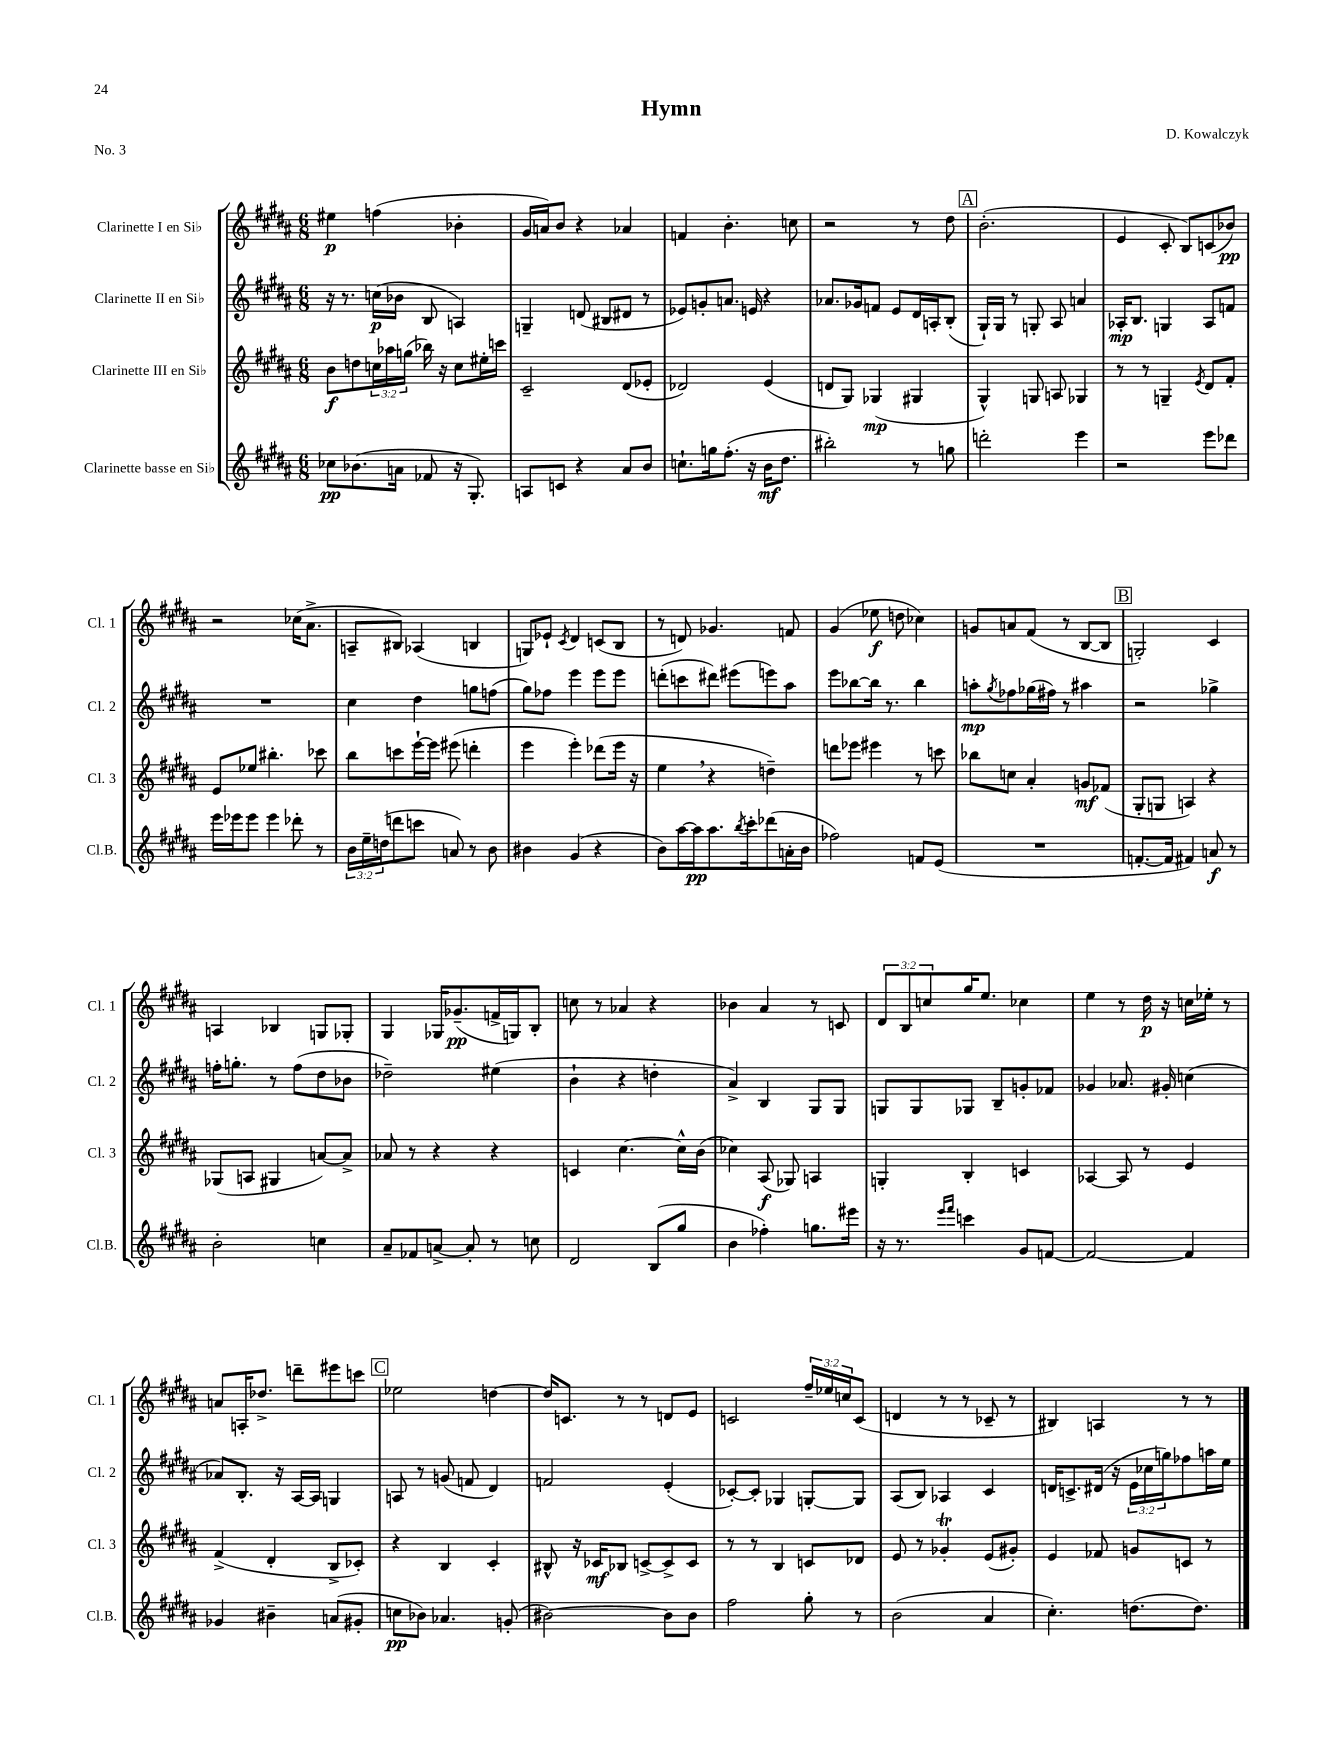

**kern	**dynam	**kern	**dynam	**kern	**dynam	**kern	**dynam
*part4	*part4	*part3	*part3	*part2	*part2	*part1	*part1
*staff4	*staff4	*staff3	*staff3	*staff2	*staff2	*staff1	*staff1
*I"Clarinette basse en Si♭	*	*I"Clarinette III en Si♭	*	*I"Clarinette II en Si♭	*	*I"Clarinette I en Si♭	*
*I'Cl.B.	*	*I'Cl. 3	*	*I'Cl. 2	*	*I'Cl. 1	*
*clefG2	*	*clefG2	*	*clefG2	*	*clefG2	*
*k[f#c#g#d#a#]	*	*k[f#c#g#d#a#]	*	*k[f#c#g#d#a#]	*	*k[f#c#g#d#a#]	*
*M6/8	*	*M6/8	*	*M6/8	*	*M6/8	*
=1	=1	=1	=1	=1	=1	=1	=1
8cc-X\L	pp	8b\L	f	16r	.	4ee#X\	p
.	.	.	.	8.r	.	.	.
(8.b-X\	.	8ddn\	.	.	.	.	.
.	.	24ccn\L	.	(16ccn\LL	p	(4ffn\	.
.	.	24aa-X\	.	.	.	.	.
16an\Jk	.	.	.	16b-X\JJ	.	.	.
.	.	(24ggn\JJ	.	.	.	.	.
8f-X/	.	16bb-X\)	.	8B/	.	.	.
.	.	16r	.	.	.	.	.
16r	.	8cc\L	.	4An/)	.	4b-X'\	.
8.G#'/)	.	.	.	.	.	.	.
.	.	16ee#X'\L	.	.	.	.	.
.	.	16cccn\JJ	.	.	.	.	.
=2	=2	=2	=2	=2	=2	=2	=2
8An/L	.	2c#~/	.	4Gn~/	.	16g#/LL	.
.	.	.	.	.	.	16an/J)	.
8cn/J	.	.	.	.	.	8b/J	.
4r	.	.	.	(8dn/	.	4r	.
.	.	.	.	8B#X/L	.	.	.
8a#/L	.	(8d#/L	.	8d#X/J	.	4a-X/	.
8b/J	.	8e-X'/J	.	8r	.	.	.
=3	=3	=3	=3	=3	=3	=3	=3
8.ccn`\L	.	2d-X/)	.	8e-X/L)	.	4fn/	.
.	.	.	.	8gn'/	.	.	.
16ggn\k	.	.	.	.	.	.	.
(8.ff#'\J	.	.	.	8.an/J	.	4.b'\	.
16r	.	.	.	16en/	.	.	.
16b\KL	mf	(4e/	.	4r	.	.	.
8.dd#\J	.	.	.	.	.	.	.
.	.	.	.	.	.	8ccn\	.
=4	=4	=4	=4	=4	=4	=4	=4
2bb#X'\)	.	8dn/L	.	8.a-X/L	.	2r	.
.	.	8G#/J)	.	.	.	.	.
.	.	.	.	16g-X/k	.	.	.
.	.	(4G-X/	mp	8fn/J	.	.	.
.	.	.	.	8e/L	.	.	.
8r	.	4G#X/	.	16d#/L	.	8r	.
.	.	.	.	16An'/J	.	.	.
8ggn\	.	.	.	(8B'/J	.	8dd#\	.
!!LO:REH:place=s1:t=A
=5	=5	=5	=5	=5	=5	=5	=5
2dddn'\	.	4G#^^/)	.	16G#`/LL)	.	(2.b'\	.
.	.	.	.	16G#/JJ	.	.	.
.	.	.	.	8r	.	.	.
.	.	8Gn/	.	8Gn'/	.	.	.
.	.	8An/	.	8A#/	.	.	.
4eee\	.	4G-X/	.	4an/	.	.	.
=6	=6	=6	=6	=6	=6	=6	=6
2r	.	8r	.	16A-X'/KL	mp	4e/	.
.	.	.	.	8.B/J	.	.	.
.	.	8r	.	.	.	.	.
.	.	4Gn~/	.	4Gn/	.	8c#'/	.
.	.	.	.	.	.	8B/L)	.
.	.	8qe/	.	.	.	.	.
8eee\L	.	8d#/L	.	8A-/L	.	(8cn/	.
8ddd-X\J	.	8f#'/J	.	8fn/J	.	8b-X/J)	pp
!!LO:LB:g=z
=7	=7	=7	=7	=7	=7	=7	=7
16eee\LL	.	8e/L	.	2.r	.	2r	.
16eee-X\J	.	.	.	.	.	.	.
8eee-\J	.	8ee-X/J	.	.	.	.	.
4eee-\	.	4.bb#X'\	.	.	.	.	.
8ddd-X'\	.	.	.	.	.	(16cc-X\KL	.
.	.	.	.	.	.	8.a#^\J	.
8r	.	8ccc-X\	.	.	.	.	.
=8	=8	=8	=8	=8	=8	=8	=8
24b\LL	.	8bb\L	.	4cc#\	.	8An~/L	.
24ee~\	.	.	.	.	.	.	.
(24ddn\J	.	.	.	.	.	.	.
8dddn\	.	8cccn\	.	.	.	8B#X/J)	.
8cccn\J	.	[16eee`\L	.	4dd#\	.	(4A-X/	.
.	.	16eee\JJ]	.	.	.	.	.
8an/)	.	(8eee#X\	.	.	.	.	.
8r	.	4dddn'\	.	8ggn\L	.	4Bn/	.
8b\	.	.	.	(8ffn\J	.	.	.
=9	=9	=9	=9	=9	=9	=9	=9
4b#X\	.	4eee\	.	8gg#\L)	.	8Gn/L)	.
.	.	.	.	8ff-X\J	.	8e-X`/J	.
.	.	.	.	.	.	8qc#/	.
(4g#/	.	4eee'\)	.	4eee\	.	4d#/	.
4r	.	(8ddd-X\L	.	8eee\L	.	(8cn/L	.
.	.	16eee\Jk	.	8eee\J	.	8B/J	.
.	.	16r	.	.	.	.	.
=10	=10	=10	=10	=10	=10	=10	=10
8b\L)	.	4ee,\	.	(8dddn'\L	.	8r	.
[16aa#\L	.	.	.	8cccn\	.	8dn/)	.
16aa#\J]	pp	.	.	.	.	.	.
8.aa#\	.	4r	.	8ddd#X\J)	.	4.g-X/	.
.	.	.	.	(8eee#X\L	.	.	.
8qbb/	.	.	.	.	.	.	.
16ccc#'\k	.	.	.	.	.	.	.
(8ddd-X\	.	4ddn~\)	.	8eeen\)	.	.	.
16an'\L	.	.	.	8aa#\J	.	8fn/	.
16b\JJ	.	.	.	.	.	.	.
=11	=11	=11	=11	=11	=11	=11	=11
2ff-X\)	.	8dddn\L	.	8eee\L	.	(4g#/	.
.	.	8eee-X\J	.	[8bb-X\	.	.	.
.	.	4eee#X\	.	16bb-\Jk]	.	8ee-X\	f
.	.	.	.	8.r	.	.	.
.	.	.	.	.	.	8ddn\	.
8fn/L	.	8r	.	4bb-\	.	4cc-X\)	.
(8e/J	.	8cccn\	.	.	.	.	.
=12	=12	=12	=12	=12	=12	=12	=12
2.r	.	8bb-X\L	.	8aan'\L	mp	8gn/L	.
.	.	.	.	8qgg#/	.	.	.
.	.	8ccn\J	.	8ff-X\	.	8an/	.
.	.	4a#'/	.	(16gg-X\L	.	(8f#/J	.
.	.	.	.	16ff#X\JJ)	.	.	.
.	.	.	.	8r	.	8r	.
.	.	8gn/L	mf	4aa#X\	.	[8B/L	.
.	.	(8f-X/J	.	.	.	8B/J]	.
!!LO:REH:place=s1:t=B
=13	=13	=13	=13	=13	=13	=13	=13
[8.fn'/L	.	8G#'/L	.	2r	.	2Gn'/)	.
.	.	8Gn/J	.	.	.	.	.
16f/Jk]	.	.	.	.	.	.	.
4f#X/)	.	4An/)	.	.	.	.	.
8an/	f	4r	.	4gg-X^\	.	4c#/	.
8r	.	.	.	.	.	.	.
!!LO:LB:g=z
=14	=14	=14	=14	=14	=14	=14	=14
2b'\	.	(8G-X/L	.	16ffn'\KL	.	4An/	.
.	.	.	.	8.ggn'\J	.	.	.
.	.	8An/J	.	.	.	.	.
.	.	4G#X/	.	8r	.	4B-X/	.
.	.	.	.	(8ff\L	.	.	.
4ccn\	.	[8an/L)	.	8dd#\	.	8Gn/L	.
.	.	8a^/J]	.	8b-X\J	.	8G-X'/J	.
=15	=15	=15	=15	=15	=15	=15	=15
8a#~/L	.	8a-X/	.	2dd-X~\)	.	4G#/	.
8f-X/	.	8r	.	.	.	.	.
[8an^/J	.	4r	.	.	.	16G-X/KL	.
.	.	.	.	.	.	(8.g-X~/	pp
8a'/]	.	.	.	.	.	.	.
8r	.	4r	.	(4ee#X\	.	16fn^/L	.
.	.	.	.	.	.	16Gn/J)	.
8ccn\	.	.	.	.	.	8B'/J	.
=16	=16	=16	=16	=16	=16	=16	=16
2d#/	.	4cn/	.	4b`\	.	8ccn\	.
.	.	.	.	.	.	8r	.
.	.	[4.cc#\	.	4r	.	4a-X/	.
(8B/L	.	.	.	4ddn'\	.	4r	.
8gg#/J	.	16cc#^^\LL]	.	.	.	.	.
.	.	(16b\JJ	.	.	.	.	.
=17	=17	=17	=17	=17	=17	=17	=17
4b\	.	4cc-X\)	.	4a#^/)	.	4b-X\	.
4ff-X'\)	.	(8A#/	f	4B/	.	4a#/	.
.	.	8G-X/)	.	.	.	.	.
8.ggn\L	.	4An/	.	8G#/L	.	8r	.
.	.	.	.	8G#/J	.	8cn/	.
16eee#X\Jk	.	.	.	.	.	.	.
=18	=18	=18	=18	=18	=18	=18	=18
16r	.	4Gn'/	.	8Gn/L	.	12d#/L	.
8.r	.	.	.	.	.	.	.
.	.	.	.	.	.	12B/	.
.	.	.	.	8G/	.	.	.
.	.	.	.	.	.	12ccn/	.
16qqeee/LL	.	.	.	.	.	.	.
16qqfff#/JJ	.	.	.	.	.	.	.
4cccn\	.	4B'/	.	8G-X/J	.	16gg#/K	.
.	.	.	.	.	.	8.ee/J	.
.	.	.	.	8B~/L	.	.	.
8g#/L	.	4cn/	.	8gn'/	.	4cc-X\	.
[8fn/J	.	.	.	8f-X/J	.	.	.
=19	=19	=19	=19	=19	=19	=19	=19
2f/_	.	[4A-X/	.	4g-X/	.	4ee\	.
.	.	8A-/]	.	8.a-X/	.	8r	.
.	.	8r	.	.	.	16dd#\	p
.	.	.	.	16g#X'/	.	16r	.
4f/]	.	4e/	.	(4ccn\	.	16ccn\LL	.
.	.	.	.	.	.	16ee-X'\JJ	.
.	.	.	.	.	.	8r	.
!!LO:LB:g=z
=20	=20	=20	=20	=20	=20	=20	=20
4g-X/	.	(4f#^/	.	8a-X/L)	.	8an/L	.
.	.	.	.	8.B'/J	.	16An'/K	.
.	.	.	.	.	.	8.dd-X^/J	.
4b#X~\	.	4d#'/	.	.	.	.	.
.	.	.	.	16r	.	.	.
.	.	.	.	[16A#/LL	.	8dddn~\L	.
.	.	.	.	16A#/JJ]	.	.	.
(8an/L	.	8B^/L	.	4Gn/	.	8eee#X\	.
8g#X'/J	.	8c-X'/J)	.	.	.	8cccn\J	.
!!LO:REH:place=s1:t=C
=21	=21	=21	=21	=21	=21	=21	=21
8ccn\L	pp	4r	.	8An/	.	2ee-X\	.
8b-X\J)	.	.	.	8r	.	.	.
4.a-X/	.	4B/	.	(8gn/	.	.	.
.	.	.	.	8fn/	.	.	.
.	.	4c#'/	.	4d#/)	.	[4ddn\	.
(8gn'/	.	.	.	.	.	.	.
=22	=22	=22	=22	=22	=22	=22	=22
[2b#X\)	.	8B#X^^/	.	2fn/	.	16dd/KL]	.
.	.	.	.	.	.	8.cn/J	.
.	.	16r	.	.	.	.	.
.	.	16c-X/KL	mf	.	.	.	.
.	.	8B-X/J	.	.	.	8r	.
.	.	[8cn^/L	.	.	.	8r	.
8b#\L]	.	8c^/]	.	(4e'/	.	8dn/L	.
8b#\J	.	8c/J	.	.	.	8e/J	.
=23	=23	=23	=23	=23	=23	=23	=23
2ff#\	.	8r	.	[8c-X'/L)	.	2cn/	.
.	.	8r	.	8c-'/J]	.	.	.
.	.	4B/	.	4G-X/	.	.	.
8gg#'\	.	8cn/L	.	[8Gn'/L	.	24ff#~/LL	.
.	.	.	.	.	.	24ee-X/	.
.	.	.	.	.	.	24ccn/J	.
8r	.	8d-X/J	.	8G/J]	.	(8c/J	.
=24	=24	=24	=24	=24	=24	=24	=24
(2b\	.	8e/	.	(8A#/L	.	4dn/	.
.	.	8r	.	8B/J)	.	.	.
.	.	4g-XT'/	.	4A-X/	.	8r	.
.	.	.	.	.	.	8r	.
4a#/	.	(8e/L	.	4c#/	.	8c-X~/	.
.	.	8g#X'/J)	.	.	.	8r	.
=25	=25	=25	=25	=25	=25	=25	=25
4.cc#'\)	.	4e/	.	16dn/KL	.	4B#X/)	.
.	.	.	.	8.cn^/	.	.	.
.	.	8f-X/	.	(16d#X/Jk	.	4An/	.
.	.	.	.	16r	.	.	.
(8.ddn\L	.	8gn/L	.	24e\LL	.	.	.
.	.	.	.	24cc-X\	.	.	.
.	.	.	.	24ggn\J)	.	.	.
.	.	8cn/J	.	8ff-X\	.	8r	.
8.dd\J)	.	.	.	.	.	.	.
.	.	8r	.	16aan\L	.	8r	.
.	.	.	.	16ee\JJ	.	.	.
==	==	==	==	==	==	==	==
*-	*-	*-	*-	*-	*-	*-	*-
